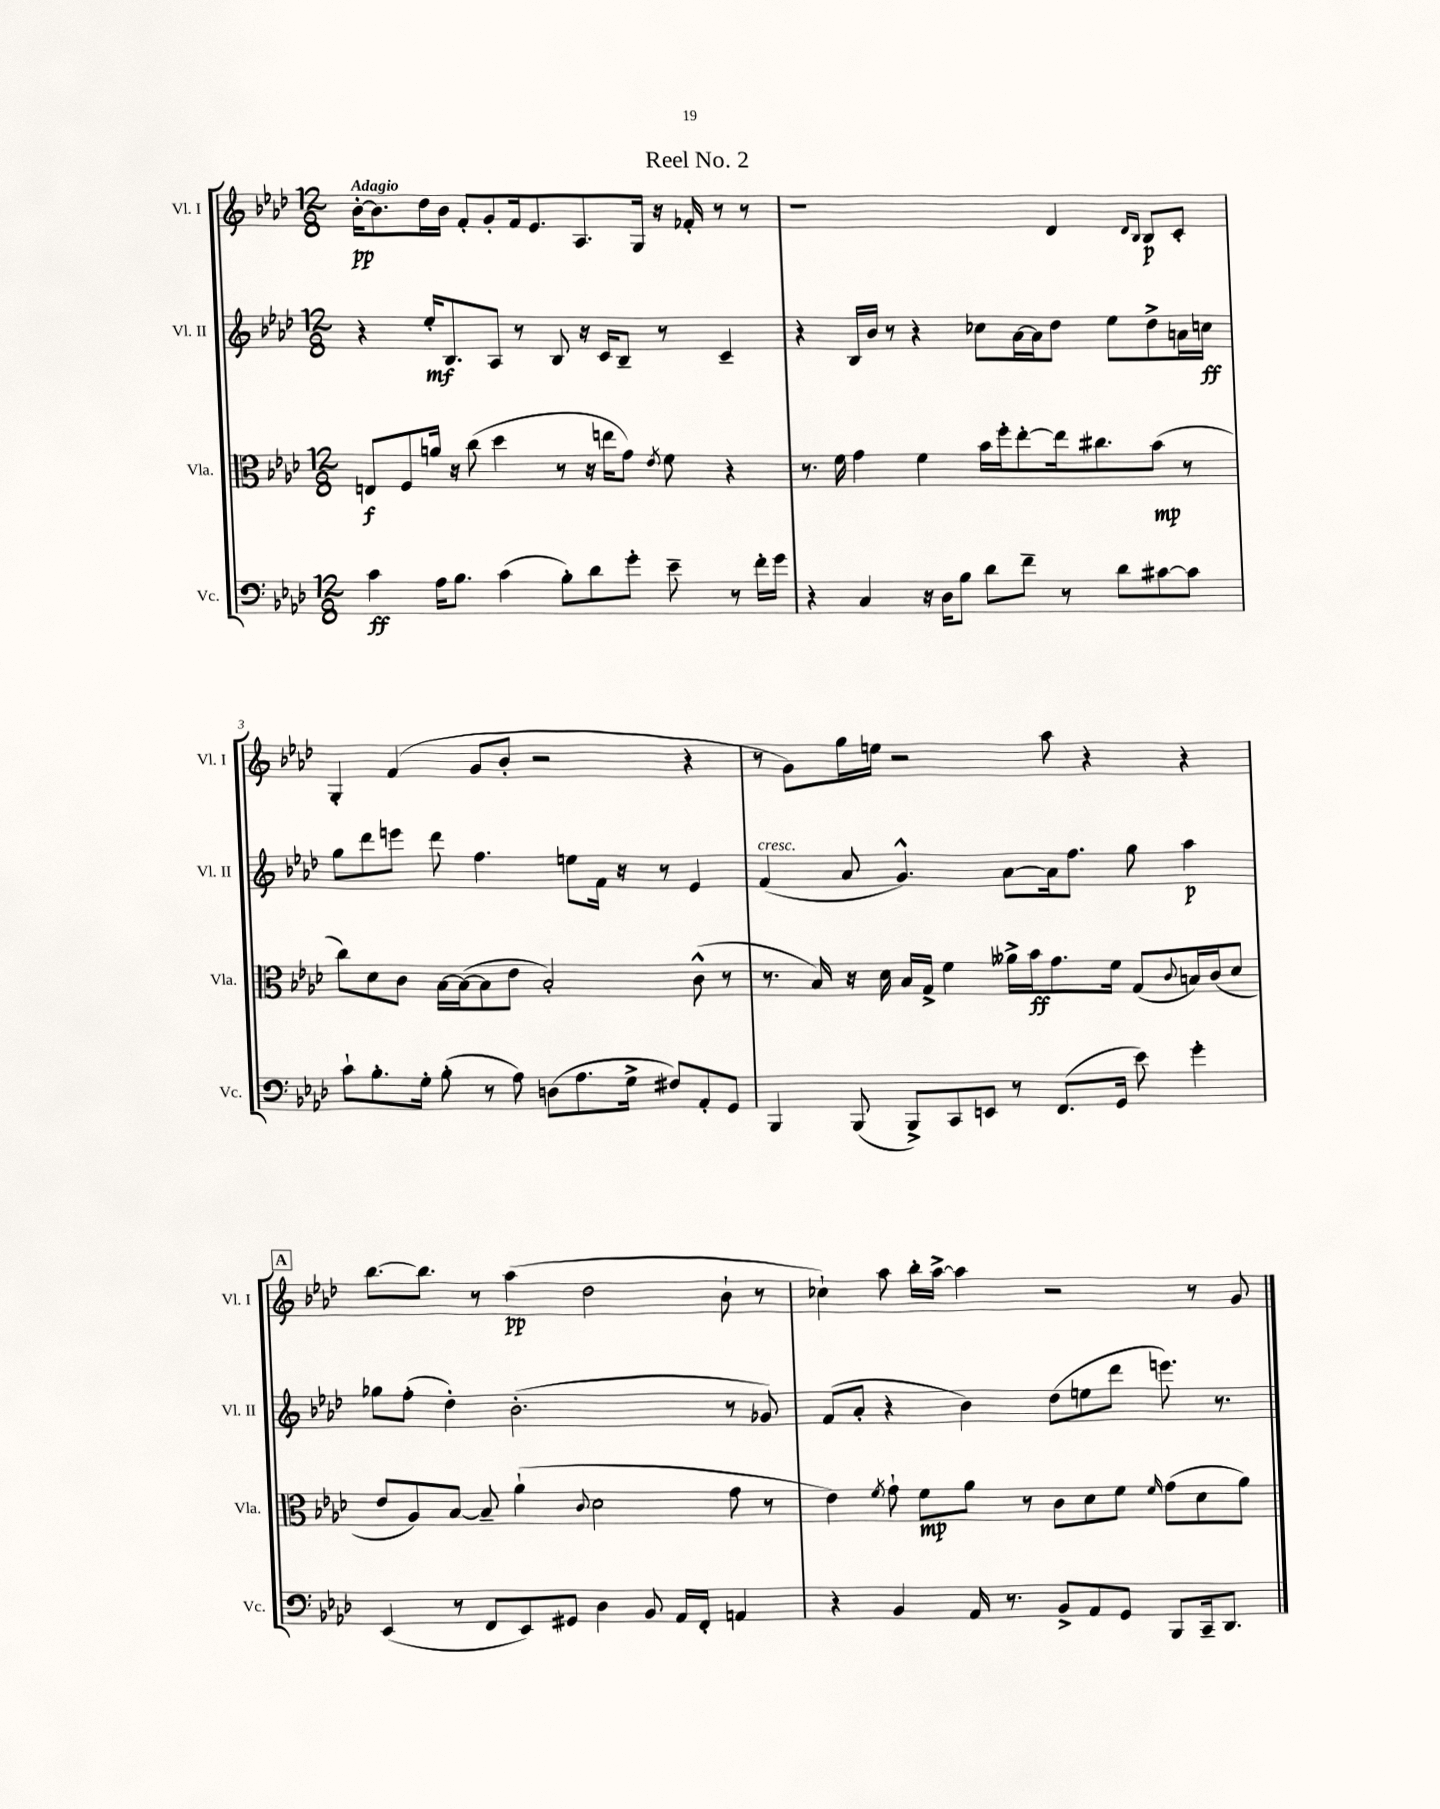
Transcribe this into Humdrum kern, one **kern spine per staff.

**kern	**kern	**kern	**kern
*staff4	*staff3	*staff2	*staff1
*clefF4	*clefC3	*clefG2	*clefG2
*k[b-e-a-d-]	*k[b-e-a-d-]	*k[b-e-a-d-]	*k[b-e-a-d-]
*M12/8	*M12/8	*M12/8	*M12/8
4c	8E	4r	[16b-'
.	.	.	8.b-]
.	8F	.	.
16A-	16a	16ee-'	16dd-
8.B-	16r	8.B-	16b-
.	(8cc	.	8f'
(4c	4dd-	8A-	8g'
.	.	8r	16f
.	.	.	8.e-
8B-')	8r	8B-	.
8d-	16r	16r	8.A-
.	16ee	16c	.
8g'	8g)	8B-~	.
.	.	.	16G
.	8qe-	.	.
8e-~	8f	8r	16r
.	.	.	16f-'
8r	4r	4c~	8r
16f'	.	.	8r
16g	.	.	.
=	=	=	=
4r	8.r	4r	1r
.	16f	.	.
4C	4g	16B-	.
.	.	16b-	.
.	.	8r	.
16r	4f	4r	.
16D-	.	.	.
8B-	.	.	.
8d-	16b-	8cc-	.
.	16ff'	.	.
8f~	[8ee-'	[16a-	.
.	.	16a-]	.
8r	16ee-]	8dd-	4d-
.	8.cc#	.	.
8d-	.	8ee-	.
.	.	.	16qqd-
.	.	.	16qqB-
[8c#	(8b-	8dd-^	8B-
8c#]	8r	16a	8c'
.	.	16cc	.
=	=	=	=
8c`	8cc)	8gg	4G'
8.B-'	8d-	8ddd-	.
.	8c	8eee	(4f
16G'	.	.	.
(8B-'	[16B-	8ddd-	.
.	(16B-_	.	.
8r	8B-]	4.ff	8g
8A-)	8e-	.	8b-'
(8D	2B-')	.	2r
8.A-	.	8ee	.
.	.	16f	.
16G^	.	16r	.
8F#)	.	8r	.
8AA-'	(8c^^	4e-	4r
8GG	8r	.	.
=	=	=	=
4BBB-	8.r	(4f	8r
.	.	.	8g)
.	16B-)	.	.
(8BBB-	16r	8a-	16gg
.	16d-	.	16ee
8BBB-^)	16B-	4.g^^)	2r
.	16G^	.	.
8CC	4f	.	.
8EE	.	.	.
8r	16a--^	[8a-	.
.	16b-	.	.
(8.FF	8.g	16a-]	8aa-
.	.	8.ff	.
.	.	.	4r
16GG	16f	.	.
8e-)	(8G	8gg	.
.	8qqc	.	.
4g'	16B)	4aa-	4r
.	(16c	.	.
.	8d-	.	.
=	=	=	=
(4EE-	8e-	8gg-	[8.bb-
.	8A-)	(8ff'	.
.	.	.	8.bb-]
8r	[8B-	4dd-')	.
8FF	8B-~]	.	8r
8EE-)	(4a-`	(2.b-'	(4aa-
8GG#	.	.	.
.	8qqc	.	.
4D-	2d-	.	2dd-
8BB-	.	.	.
16AA-	.	.	.
16FF'	.	.	.
4AA	8g	8r	8b-`
.	8r	8g-)	8r
=	=	=	=
4r	4e-)	(8f	4cc-`)
.	.	8a-'	.
.	8qf	.	.
4BB-	8g`	4r	8aa-
.	8f	.	16bb-'
.	.	.	[16aa-^
16AA-	8a-	4b-)	4aa-]
8.r	.	.	.
.	8r	.	.
8BB-^	8c	(8dd-	2r
8AA-	8d-	8ee	.
8GG	8f	8ddd-	.
.	16qqf	.	.
8BBB-	(8g	8.eee)	.
16CC~	8d-	.	8r
8.DD-	.	8.r	.
.	8a-)	.	8g
==	==	==	==
*-	*-	*-	*-
